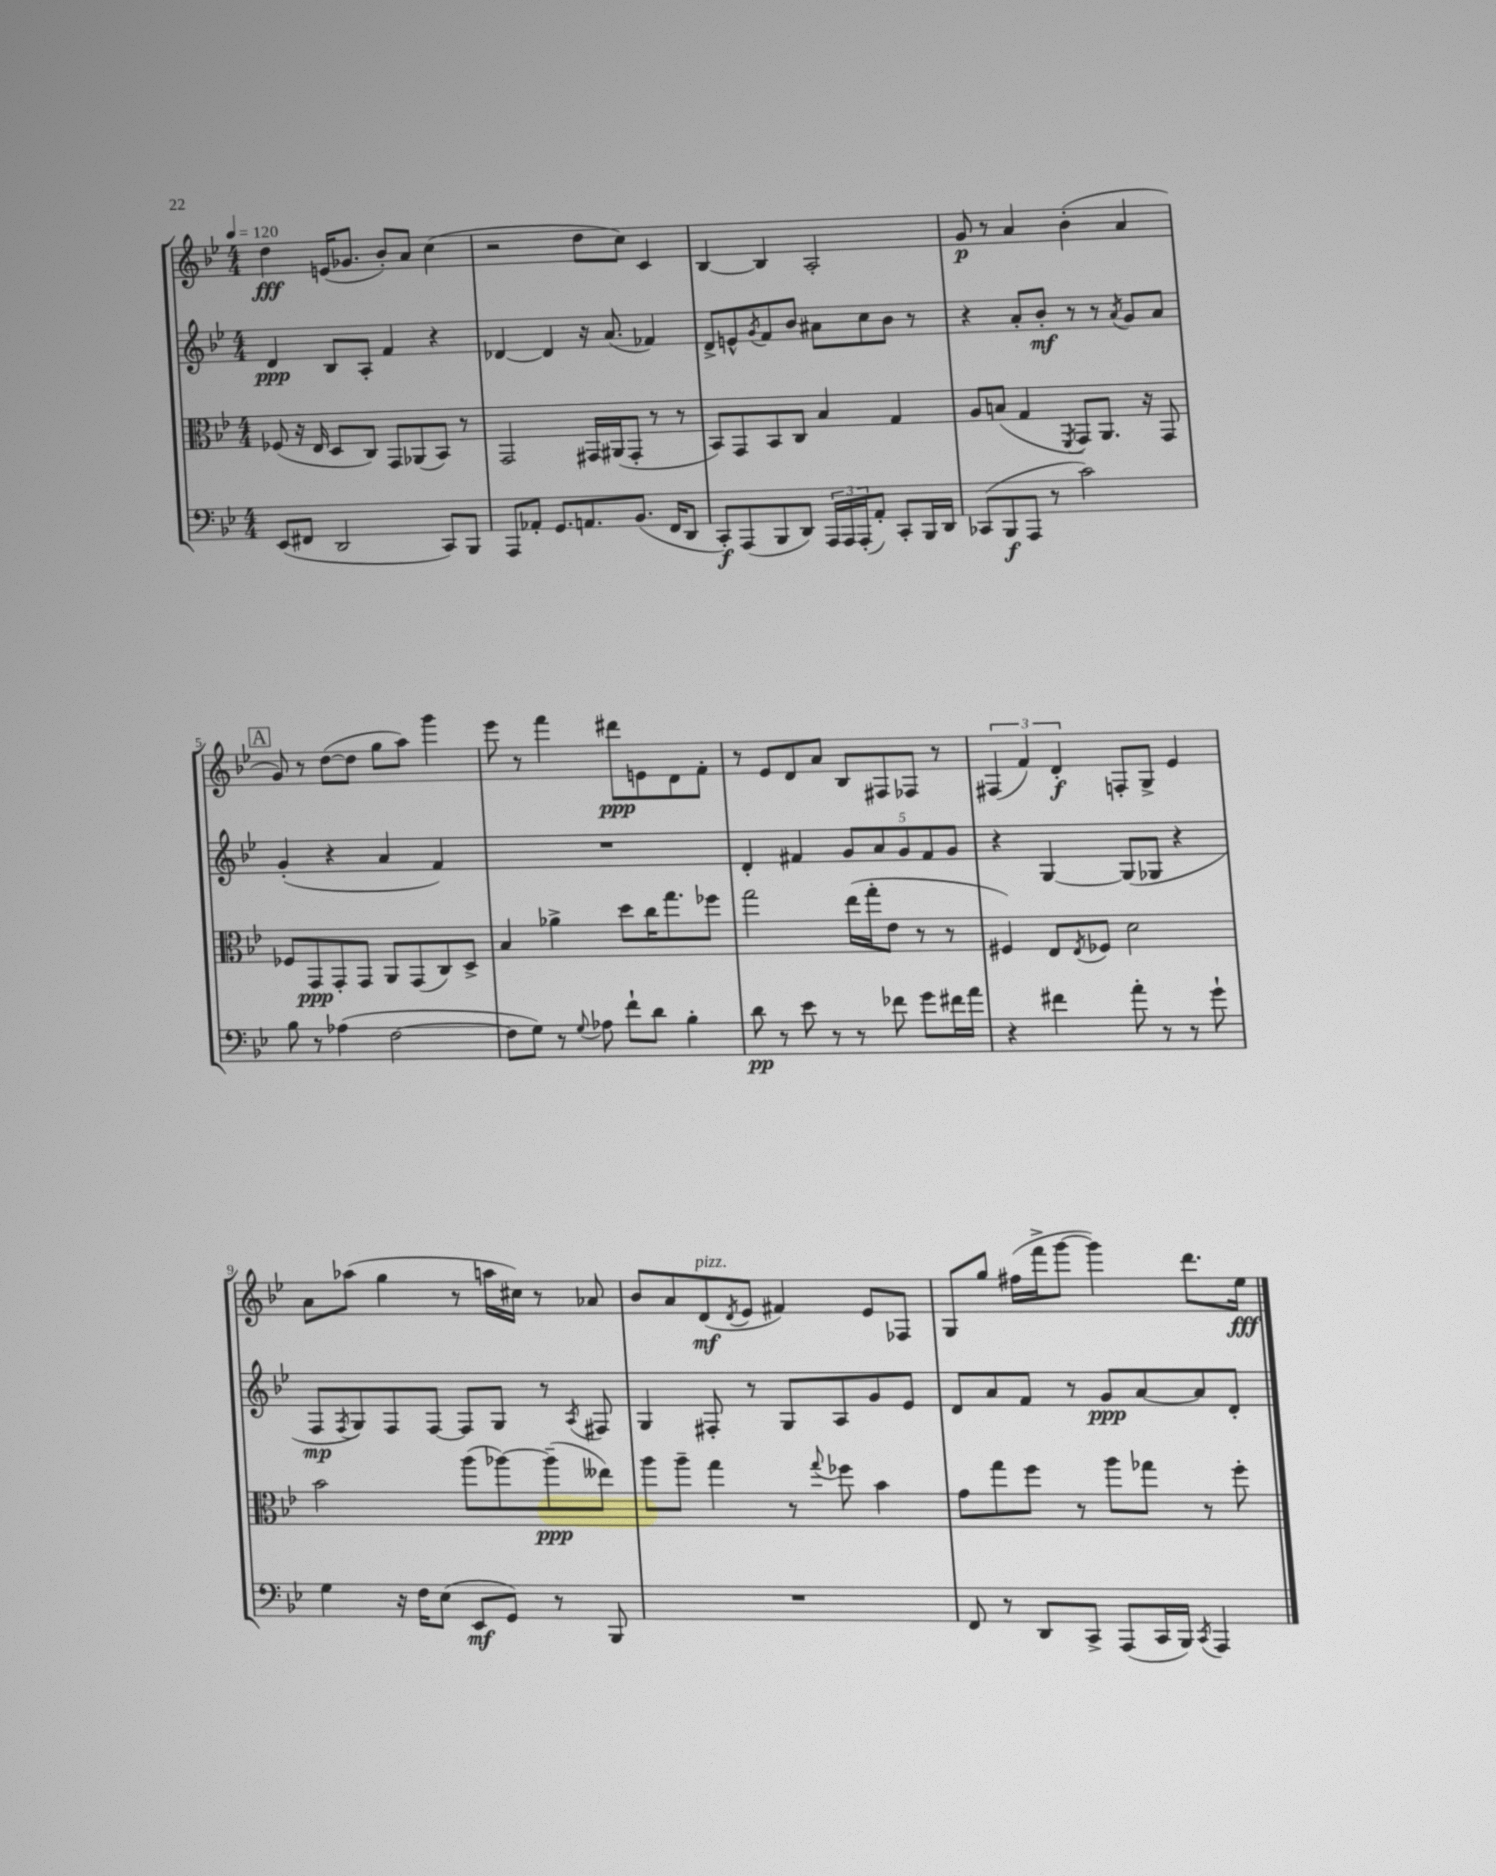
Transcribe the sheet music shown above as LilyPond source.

<<
\new StaffGroup <<
\new Staff = "s0" {
    \clef treble \key bes \major \numericTimeSignature \time 4/4 \tempo 4 = 120
    d''4\fff e'16( ges'8. bes'8-.) a'8 c''4( |
    r2 d''8 c''8) c'4 |
    bes4~ bes4 a2-. |
    g'8\p r8 a'4 bes'4-.( a'4 |
    \mark \markup { \box "A" } g'8) r8 d''8~( d''8 g''8 a''8) g'''4 |
    ees'''8 r8 f'''4 dis'''8\ppp e'8 d'8 f'8-. |
    r8 ees'8 d'8 a'8 bes8 fis8 fes8 r8 |
    \tuplet 3/2 { fis4( f'4) d'4-.\f } f8-. g8-> ees'4 |
    a'8 aes''8( g''4 r8 a''16 cis''16) r8 aes'8 |
    bes'8 a'8 d'8\mf^\markup { \italic "pizz." }( \acciaccatura { d'8 } ees'8 fis'4) ees'8 fes8 |
    g8 g''8 fis''16( f'''16-> g'''8~ g'''4) d'''8. ees''16\fff \bar "|." |
}
\new Staff = "s1" {
    \clef treble \key bes \major \numericTimeSignature \time 4/4
    d'4\ppp bes8 a8-. f'4 r4 |
    des'4~ des'4 r16 a'8.( fes'4) |
    d'8-> e'8-^ \acciaccatura { g'8 } f'8 bes'8 ais'8 c''8 bes'8 r8 |
    r4 a'8-. bes'8-.\mf r8 r8 \acciaccatura { a'8 } g'8 a'8 |
    \mark \markup { \box "A" } g'4-.( r4 a'4 f'4) |
    R1 |
    d'4-. fis'4 \tuplet 5/4 { g'8 a'8 g'8 fis'8 g'8 } |
    r4 g4~ g8( ges8 r4 |
    f8\mp \acciaccatura { f8 } g8) f8 f8~ f8 g8 r8 \acciaccatura { a8 } fis8 |
    g4 fis8-. r8 g8 a8 g'8 ees'8 |
    d'8 a'8 f'8 r8 g'8\ppp a'8~ a'8 d'8-. \bar "|." |
}
\new Staff = "s2" {
    \clef alto \key bes \major \numericTimeSignature \time 4/4
    fes8( r16 ees16 d8 c8) g,8 aes,8( bes,8) r8 |
    g,2 gis,16 ais,16( gis,8-. r8 r8 |
    bes,8) g,8 bes,8 c8 bes4 g4 |
    a8 b8( g4 \acciaccatura { f,8 } g,8) a,8. r16 g,8 |
    \mark \markup { \box "A" } fes8 g,8\ppp g,8-. g,8 a,8 g,8( c8) d8-> |
    bes4 aes'4-> d''8 c''16 g''8. fes''8 |
    g''2 ees''16( g''16-. ees'8 r8 r8 |
    fis4) ees8 \acciaccatura { ees8 } fes8 d'2 |
    bes'2 a''8( aes''8~) aes''8--\ppp( eeses''8) |
    a''8 a''8-- g''4 r8 \appoggiatura { g''8 } fes''8 bes'4 |
    g'8 g''8 f''8 r8 a''8 ges''8 r8 f''8-. \bar "|." |
}
\new Staff = "s3" {
    \clef bass \key bes \major \numericTimeSignature \time 4/4
    ees,8( fis,8 d,2 c,8) bes,,8 |
    a,,8 aes,8-. g,8. a,8. bes,8.( f,16 d,8 |
    c,8-.\f) a,,8( bes,,8 d,8) \tuplet 3/2 { a,,16 a,,16 a,,16-.( } a,8-.) c,8-. bes,,16 d,16 |
    ces,8( bes,,8\f a,,8 r8 c'2) |
    \mark \markup { \box "A" } bes8 r8 aes4( f2~ |
    f8 g8) r8 \appoggiatura { g8 } aes8 f'8-! d'8 bes4-. |
    d'8\pp r8 ees'8 r8 r8 fes'8 g'8 fis'16 a'16 |
    r4 fis'4 a'8-. r8 r8 g'8-! |
    g4 r16 f16 ees8( ees,8\mf g,8) r8 bes,,8 |
    R1 |
    f,8 r8 d,8 c,8-> a,,8( c,16 bes,,16) \acciaccatura { c,8 } a,,4 \bar "|." |
}
>>
>>
